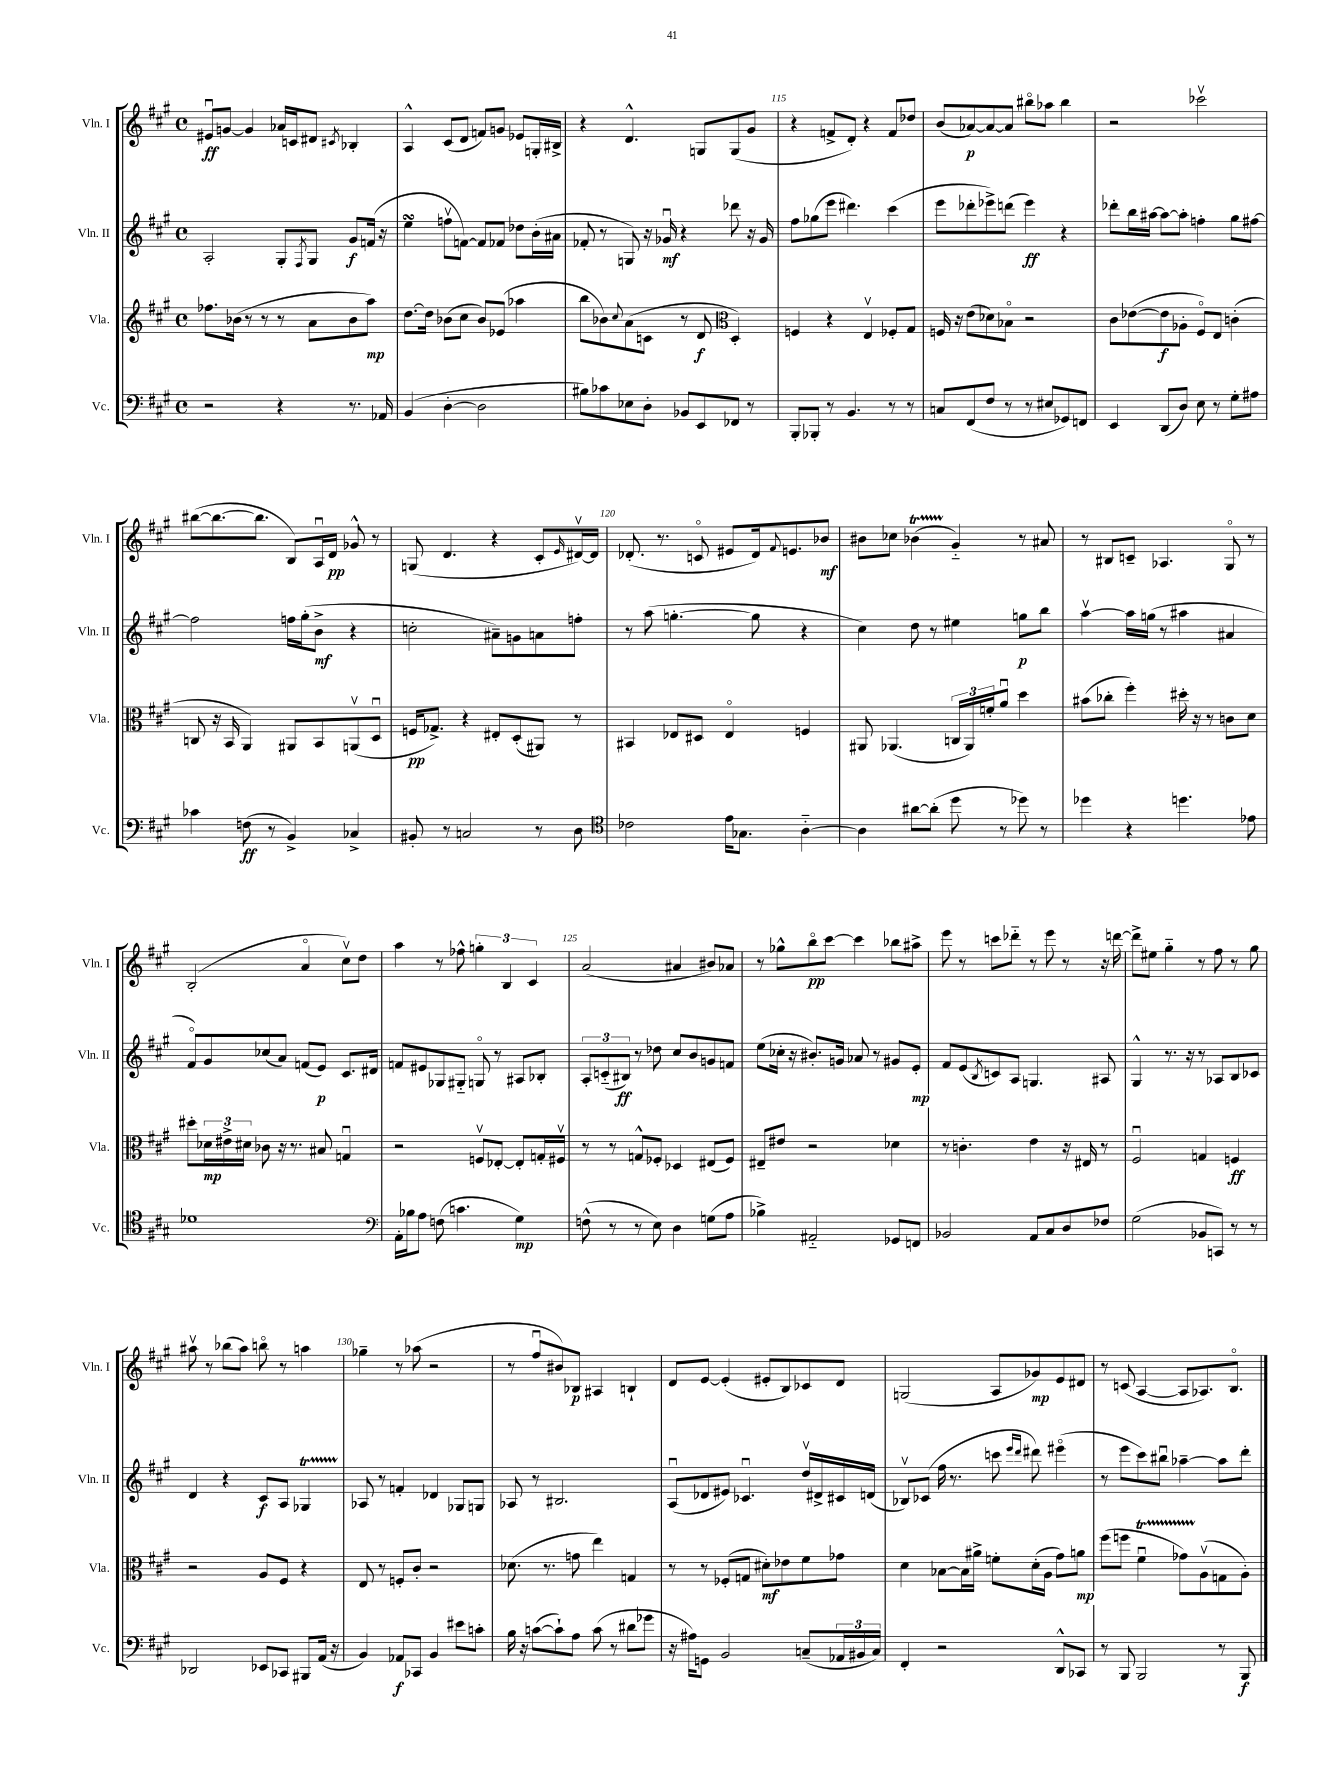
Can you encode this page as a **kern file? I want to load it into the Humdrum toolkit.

**kern	**dynam	**kern	**dynam	**kern	**dynam	**kern	**dynam
*part4	*part4	*part3	*part3	*part2	*part2	*part1	*part1
*staff4	*staff4	*staff3	*staff3	*staff2	*staff2	*staff1	*staff1
*I"Vc.	*	*I"Vla.	*	*I"Vln. II	*	*I"Vln. I	*
*I'Vc.	*	*I'Vla.	*	*I'Vln. II	*	*I'Vln. I	*
*clefF4	*	*clefG2	*	*clefG2	*	*clefG2	*
*k[f#c#g#]	*	*k[f#c#g#]	*	*k[f#c#g#]	*	*k[f#c#g#]	*
*M4/4	*	*M4/4	*	*M4/4	*	*M4/4	*
*met(c)	*	*met(c)	*	*met(c)	*	*met(c)	*
=112	=112	=112	=112	=112	=112	=112	=112
2r	.	8.ff-X\L	.	2A'/	.	8e#Xu/L	ff
.	.	.	.	.	.	[8gn/J	.
.	.	(16b-X\Jk	.	.	.	.	.
.	.	8r	.	.	.	4g/]	.
.	.	8r	.	.	.	.	.
4r	.	8r	.	8G#'/L	.	16a-X/LL	.
.	.	.	.	.	.	16cn/J	.
.	.	.	.	8qF#/	.	.	.
.	.	8a\L	.	8G#/J	.	8d#X/J	.
.	.	.	.	.	.	8qc#X/	.
8.r	.	8b-\	.	8g#/L	f	4B-X'/	.
.	.	8aa\J)	mp	(16fn/Jk	.	.	.
16AA-X/	.	.	.	16r	.	.	.
=113	=113	=113	=113	=113	=113	=113	=113
(4BB/	.	[8.dd\L	.	4eesSSS\	.	4A^^/	.
.	.	16dd\Jk]	.	.	.	.	.
[4D'\	.	(8b-X\L	.	8ffnv\L	.	(8c#/L	.
.	.	8cc#\J	.	[8fn\J)	.	8d/J	.
2D\]	.	8b-/L)	.	8f/L]	.	8fn/L)	.
.	.	(8e-X/J	.	8f-X/J	.	8gn/J	.
.	.	4aa-X\	.	8dd-X\L	.	8e-X/L	.
.	.	.	.	(16b'\L	.	16Gn'/L	.
.	.	.	.	16a#X\JJ	.	16B#X^/JJ	.
=114	=114	=114	=114	=114	=114	=114	=114
8B#X\L)	.	8bb\L	.	8f-X'/	.	4r	.
8c-X\	.	8b-X\)	.	8r	.	.	.
.	.	8qqcc#/	.	.	.	.	.
8E-X\	.	(8a\	.	8Gn/)	.	4.d^^/	.
8D'\J	.	8cn\J	.	16r	.	.	.
.	.	.	.	16g-Xu/	mf	.	.
8BB-X/L	.	8r	.	4r	.	.	.
8EE/	.	8d/	f	.	.	8Gn/L	.
*	*	*clefC3	*	*	*	*	*
8FF-X/J	.	4D'/)	.	8ddd-X\	.	(8G/	.
8r	.	.	.	16r	.	8g#/J	.
.	.	.	.	16g-/	.	.	.
=115	=115	=115	=115	=115	=115	=115	=115
8BBB'/L	.	4Fn/	.	8ff#\L	.	4r	.
8BBB-X'/J	.	.	.	(8gg-X\	.	.	.
8r	.	4r	.	8eee\J	.	8fn^/L	.
4.BB/	.	.	.	4.ddd#X\)	.	8d'/J)	.
.	.	4Ev/	.	.	.	4r	.
8r	.	8F-X'/L	.	(4ccc#\	.	8f/L	.
8r	.	8G#/J	.	.	.	8dd-X/J	.
=116	=116	=116	=116	=116	=116	=116	=116
8Cn/L	.	16Fn/	.	8eee\L	.	(8b/L	.
.	.	16r	.	.	.	.	.
(8FF#/	.	(8e\L	.	8ddd-X'\	.	[8a-X/)	p
8F#/J	.	8d-X\)	.	8eee-X^\)	.	8a-/_	.
8r	.	8B-X\J	.	(8dddn\J	.	8a-/J]	.
8r	.	2r	.	4eee-\)	ff	8bb#X\L	.
8E#X/L	.	.	.	.	.	8aa-X\J	.
8GG-X/)	.	.	.	4r	.	4bb#\	.
8FFn/J	.	.	.	.	.	.	.
=117	=117	=117	=117	=117	=117	=117	=117
4EE/	.	8c#\L	.	8ddd-X'\L	.	2r	.
.	.	([8e-X\	.	16bb\L	.	.	.
.	.	.	.	[16aa#X\JJ	.	.	.
(8DD/L	.	8e-\]	f	8aa#\L_	.	.	.
8D/J)	.	8A-X'\J	.	8aa#'\J]	.	.	.
8E\	.	8F#/L)	.	4ffn'\	.	2ccc-Xv\	.
8r	.	8E/J	.	.	.	.	.
8G#'\L	.	(4cn'\	.	8gg#\L	.	.	.
8A#X\J	.	.	.	[8ff#X\J	.	.	.
!!LO:LB:g=z
=118	=118	=118	=118	=118	=118	=118	=118
4c-X\	.	8Cn/	.	2ff#\]	.	([8bb#X\L	.
.	.	16r	.	.	.	8.bb#\_	.
.	.	16BB/	.	.	.	.	.
(8Fn\	ff	4AA/)	.	.	.	.	.
.	.	.	.	.	.	8.bb#\J]	.
8r	.	.	.	.	.	.	.
4BB^/)	.	8AA#X/L	.	16ffn\LL	.	8B/L)	.
.	.	.	.	(16gg#'\J	.	.	.
.	.	8BB/	.	8b^\J	mf	16Au/L	.
.	.	.	.	.	.	16d/JJ	pp
4C-X^/	.	(8AAnv/	.	4r	.	8g-X^^/	.
.	.	8Du/J	.	.	.	8r	.
=119	=119	=119	=119	=119	=119	=119	=119
8BB#X'/	.	16Fn/KL	pp	2ccn'\	.	(8Gn/	.
.	.	8.G-X^/J)	.	.	.	.	.
8r	.	.	.	.	.	4.d/	.
2Cn/	.	4r	.	.	.	.	.
.	.	8E#X'/L	.	8a#X~\L)	.	4r	.
.	.	(8D'/	.	8gn\	.	.	.
8r	.	8AA#X/J)	.	8an\	.	8c#'/L	.
.	.	.	.	.	.	16qqe/	.
8D\	.	8r	.	8ffn'\J	.	[16d#Xv/L)	.
.	.	.	.	.	.	16d#/JJ]	.
=120	=120	=120	=120	=120	=120	=120	=120
*clefC4	*	*	*	*	*	*	*
2c-X\	.	4BB#X/	.	8r	.	(8.d-X'/	.
.	.	.	.	(8aa\	.	.	.
.	.	.	.	.	.	8.r	.
.	.	8E-X/L	.	[4.ggn'\	.	.	.
.	.	8D#X/J	.	.	.	8cn/	.
16e\KL	.	4E-/	.	.	.	8e#X/L	.
8.G-X\J	.	.	.	.	.	.	.
.	.	.	.	8gg\]	.	16d-/k)	.
.	.	.	.	.	.	8qqf#/	.
.	.	.	.	.	.	8.en/	.
[4A\	.	4Fn/	.	4r	.	.	.
.	.	.	.	.	.	8b-X/J	mf
=121	=121	=121	=121	=121	=121	=121	=121
4A\]	.	8AA#X/	.	4cc#\)	.	8b#X\L	.
.	.	(4.AA-X/	.	.	.	8cc-X\J	.
[8a#X\L	.	.	.	8dd\	.	(4b-XT\	.
(8a#'\J]	.	.	.	8r	.	.	.
8dd\	.	24Cn/LL	.	4ee#X\	.	4g#/)	.
.	.	24AA-/)	.	.	.	.	.
.	.	24fn'/J	.	.	.	.	.
8r	.	8au/J	.	.	.	.	.
8dd-X\)	.	4dd\	.	8ggn\L	p	8r	.
8r	.	.	.	8bb\J	.	8a#X/	.
=122	=122	=122	=122	=122	=122	=122	=122
4dd-X\	.	(8b#X\L	.	[4aav\	.	8r	.
.	.	8cc-X'\J	.	.	.	8B#X/L	.
4r	.	4ff#'\)	.	16aa\LL]	.	8cn~/J	.
.	.	.	.	(16ggn\JJ	.	.	.
.	.	.	.	8r	.	4.A-X/	.
4.ddn\	.	16dd#X'\	.	4aa#X\	.	.	.
.	.	16r	.	.	.	.	.
.	.	8r	.	.	.	.	.
.	.	8cn\L	.	4a#X/	.	8G#/	.
8e-X\	.	8d\J	.	.	.	8r	.
!!LO:LB:g=z
=123	=123	=123	=123	=123	=123	=123	=123
1d-X	.	8dd#X'\L	.	8f#/L)	.	(2B'/	.
.	.	24d-X\L	mp	8g#/	.	.	.
.	.	24e#X^\	.	.	.	.	.
.	.	24d#X\JJ	.	.	.	.	.
.	.	8c-X\	.	(8cc-X/	.	.	.
.	.	16r	.	8a/J)	.	.	.
.	.	8.r	.	.	.	.	.
.	.	.	.	(8fn/L	.	4a/	.
.	.	8B#X/	.	8e/J)	p	.	.
.	.	4Gnu/	.	8.c#/L	.	8cc#v\L)	.
.	.	.	.	.	.	8dd\J	.
.	.	.	.	16d#X/Jk	.	.	.
=124	=124	=124	=124	=124	=124	=124	=124
*clefF4	*	*	*	*	*	*	*
16AA'\LL	.	2r	.	8fn/L	.	4aa\	.
16B-X\J	.	.	.	.	.	.	.
8A\J	.	.	.	8e#X/	.	.	.
(8Fn\	.	.	.	8G-X/	.	8r	.
4.cn\	.	.	.	8G#X/J	.	8ff-X^^\	.
.	.	8Fnv/L	.	8Gn/	.	6ggn'\	.
.	.	[8E-X'/J	.	8r	.	.	.
.	.	.	.	.	.	6B/	.
4G#\)	mp	8E-'/L]	.	8A#X/L	.	.	.
.	.	.	.	.	.	6c#/	.
.	.	16Gn'/L	.	8B-X'/J	.	.	.
.	.	16F#Xv/JJ	.	.	.	.	.
=125	=125	=125	=125	=125	=125	=125	=125
(8Fn^^\	.	8r	.	12A'/L	.	(2a/	.
.	.	.	.	(12cn/	.	.	.
8r	.	8r	.	.	.	.	.
.	.	.	.	12B#X/J)	ff	.	.
8r	.	8Gn^^/L	.	8r	.	.	.
8E\)	.	8F-X'/J	.	8dd-X\	.	.	.
4D\	.	4D-X/	.	8cc#/L	.	4a#X/	.
.	.	.	.	8b/	.	.	.
(8Gn\L	.	(8E#X/L	.	8gn/	.	8b#X/L)	.
8A\J	.	8F-/J)	.	8fn/J	.	8a-X/J	.
=126	=126	=126	=126	=126	=126	=126	=126
4B-X^\)	.	8E#X~/L	.	(8ee\L	.	8r	.
.	.	8e#X/J	.	16cc-X'\Jk	.	8gg-X^^\L	.
.	.	.	.	16r	.	.	.
2AA#X/	.	2r	.	8.b#X'/L)	.	8bb\	pp
.	.	.	.	.	.	[8ccc#\J	.
.	.	.	.	16gn/Jk	.	.	.
.	.	.	.	8a-X/	.	4ccc#\]	.
.	.	.	.	8r	.	.	.
8GG-X/L	.	4d-X\	.	8g#X/L	.	8bb-X\L	.
8FFn/J	.	.	.	8e'/J	mp	8aa#X^\J	.
=127	=127	=127	=127	=127	=127	=127	=127
2BB-X/	.	8r	.	8f#/L	.	8eee\	.
.	.	4.cn'\	.	(8e/	.	8r	.
.	.	.	.	8qB/	.	.	.
.	.	.	.	8cn/)	.	8cccn\L	.
.	.	.	.	8A/J	.	8ddd-X\J	.
8AA/L	.	4e\	.	4.Gn/	.	8r	.
8C#/	.	.	.	.	.	8eee\	.
8D/	.	16r	.	.	.	8r	.
.	.	16E#X/	.	.	.	.	.
8F-X/J	.	8r	.	8A#X/	.	16r	.
.	.	.	.	.	.	[16dddn\	.
=128	=128	=128	=128	=128	=128	=128	=128
(2G#\	.	2F#u/	.	4G#^^/	.	8ddd^\L]	.
.	.	.	.	.	.	8ee#X\J	.
.	.	.	.	8.r	.	4gg#\	.
.	.	.	.	16r	.	.	.
8BB-X/L	.	4Gn/	.	8r	.	8r	.
8CCn/J)	.	.	.	8A-X/L	.	8ff#\	.
8r	.	4Fn/	ff	8B/	.	8r	.
8r	.	.	.	8c-X/J	.	8gg#\	.
!!LO:LB:g=z
=129	=129	=129	=129	=129	=129	=129	=129
2DD-X/	.	2r	.	4d/	.	8aa#Xv\	.
.	.	.	.	.	.	8r	.
.	.	.	.	4r	.	(8bb-X\L	.
.	.	.	.	.	.	8aa#\J)	.
8EE-X/L	.	8A/L	.	8c#/L	f	8bbn\	.
8CC-X/J	.	8F#/J	.	8A/J	.	8r	.
8BBB#X/L	.	4r	.	4G-XT/	.	4aan\	.
(16AA/Jk	.	.	.	.	.	.	.
16r	.	.	.	.	.	.	.
=130	=130	=130	=130	=130	=130	=130	=130
4BB/)	.	8E/	.	8A-X/	.	4gg-X~\	.
.	.	8r	.	8r	.	.	.
8AA-X/L	f	8Fn'/L	.	4fn'/	.	8r	.
8CC-X/J	.	8c#'/J	.	.	.	(8aa-X\	.
4BB/	.	2r	.	4d-X/	.	2r	.
8e#X\L	.	.	.	8G-X/L	.	.	.
8cn'\J	.	.	.	8Gn/J	.	.	.
=131	=131	=131	=131	=131	=131	=131	=131
16B\	.	(8.d-X\	.	8A-X/	.	8r	.
16r	.	.	.	.	.	.	.
([8cn\L	.	.	.	8r	.	8ff#u/L	.
.	.	8.r	.	.	.	.	.
8c`\])	.	.	.	2.B#X/	.	8b#X/)	.
8A\J	.	8gn\	.	.	.	8B-X/J	p
(8c\	.	4ee\)	.	.	.	4A#X/	.
8r	.	.	.	.	.	.	.
8d#X\L	.	4Gn/	.	.	.	4Bn`/	.
8g-X\J	.	.	.	.	.	.	.
=132	=132	=132	=132	=132	=132	=132	=132
16r	.	8r	.	(8Au/L	.	8d/L	.
16A#X\KL)	.	.	.	.	.	.	.
8GGn\J	.	8r	.	8d-X/	.	[8e/J	.
2BB/	.	(8F-X'/L	.	8e#X/J)	.	(4e'/]	.
.	.	8Gn/J	.	4.c-Xu/	.	.	.
.	.	8d#X'\L)	mf	.	.	8e#X'/L	.
.	.	8e-X\	.	.	.	8B/)	.
(8Cn~/L	.	8f#\	.	16ddv/LL	.	8c-X/	.
.	.	.	.	16d#X^/	.	.	.
24AA-X/L	.	8g-X\J	.	16c#X/	.	8d/J	.
24BB#X/	.	.	.	.	.	.	.
.	.	.	.	(16dn/JJ	.	.	.
24C/JJ)	.	.	.	.	.	.	.
=133	=133	=133	=133	=133	=133	=133	=133
4FF#'/	.	4d\	.	8B-Xv/L)	.	(2Gn/	.
.	.	.	.	(8c-X/J	.	.	.
2r	.	[8B-X\L	.	16ff#\	.	.	.
.	.	.	.	8.r	.	.	.
.	.	16B-\L]	.	.	.	.	.
.	.	16a#X^\JJ	.	.	.	.	.
.	.	8fn'\L	.	8cccn\	.	8A/L	.
.	.	.	.	16qqeee/LL	.	.	.
.	.	.	.	16qqddd/JJ	.	.	.
.	.	(16d'\L	.	8ddd#X\)	.	8g-X/)	mp
.	.	16A\JJ	.	.	.	.	.
8DD^^/L	.	8g#\L)	.	(4eee#X\	.	8e/	.
8CC-X/J	.	8an\J	mp	.	.	8d#X/J	.
=134	=134	=134	=134	=134	=134	=134	=134
8r	.	(8ff#\L	.	8r	.	8r	.
8BBB/	.	8ffn\J	.	8eee\L	.	(8cn/	.
2BBB/	.	4f#Tu\	.	8ccc#\)	.	[4A/	.
.	.	.	.	8bb#Xu\J	.	.	.
.	.	8g-XTTT\L)	.	[4aa-X~\	.	8A/L]	.
.	.	(8Av\	.	.	.	8.A-X/)	.
8r	.	8Gn\	.	8aa-\L]	.	.	.
.	.	.	.	.	.	8.B/J	.
8BBB/	f	8A'\J)	.	8ddd'\J	.	.	.
==	==	==	==	==	==	==	==
*-	*-	*-	*-	*-	*-	*-	*-
